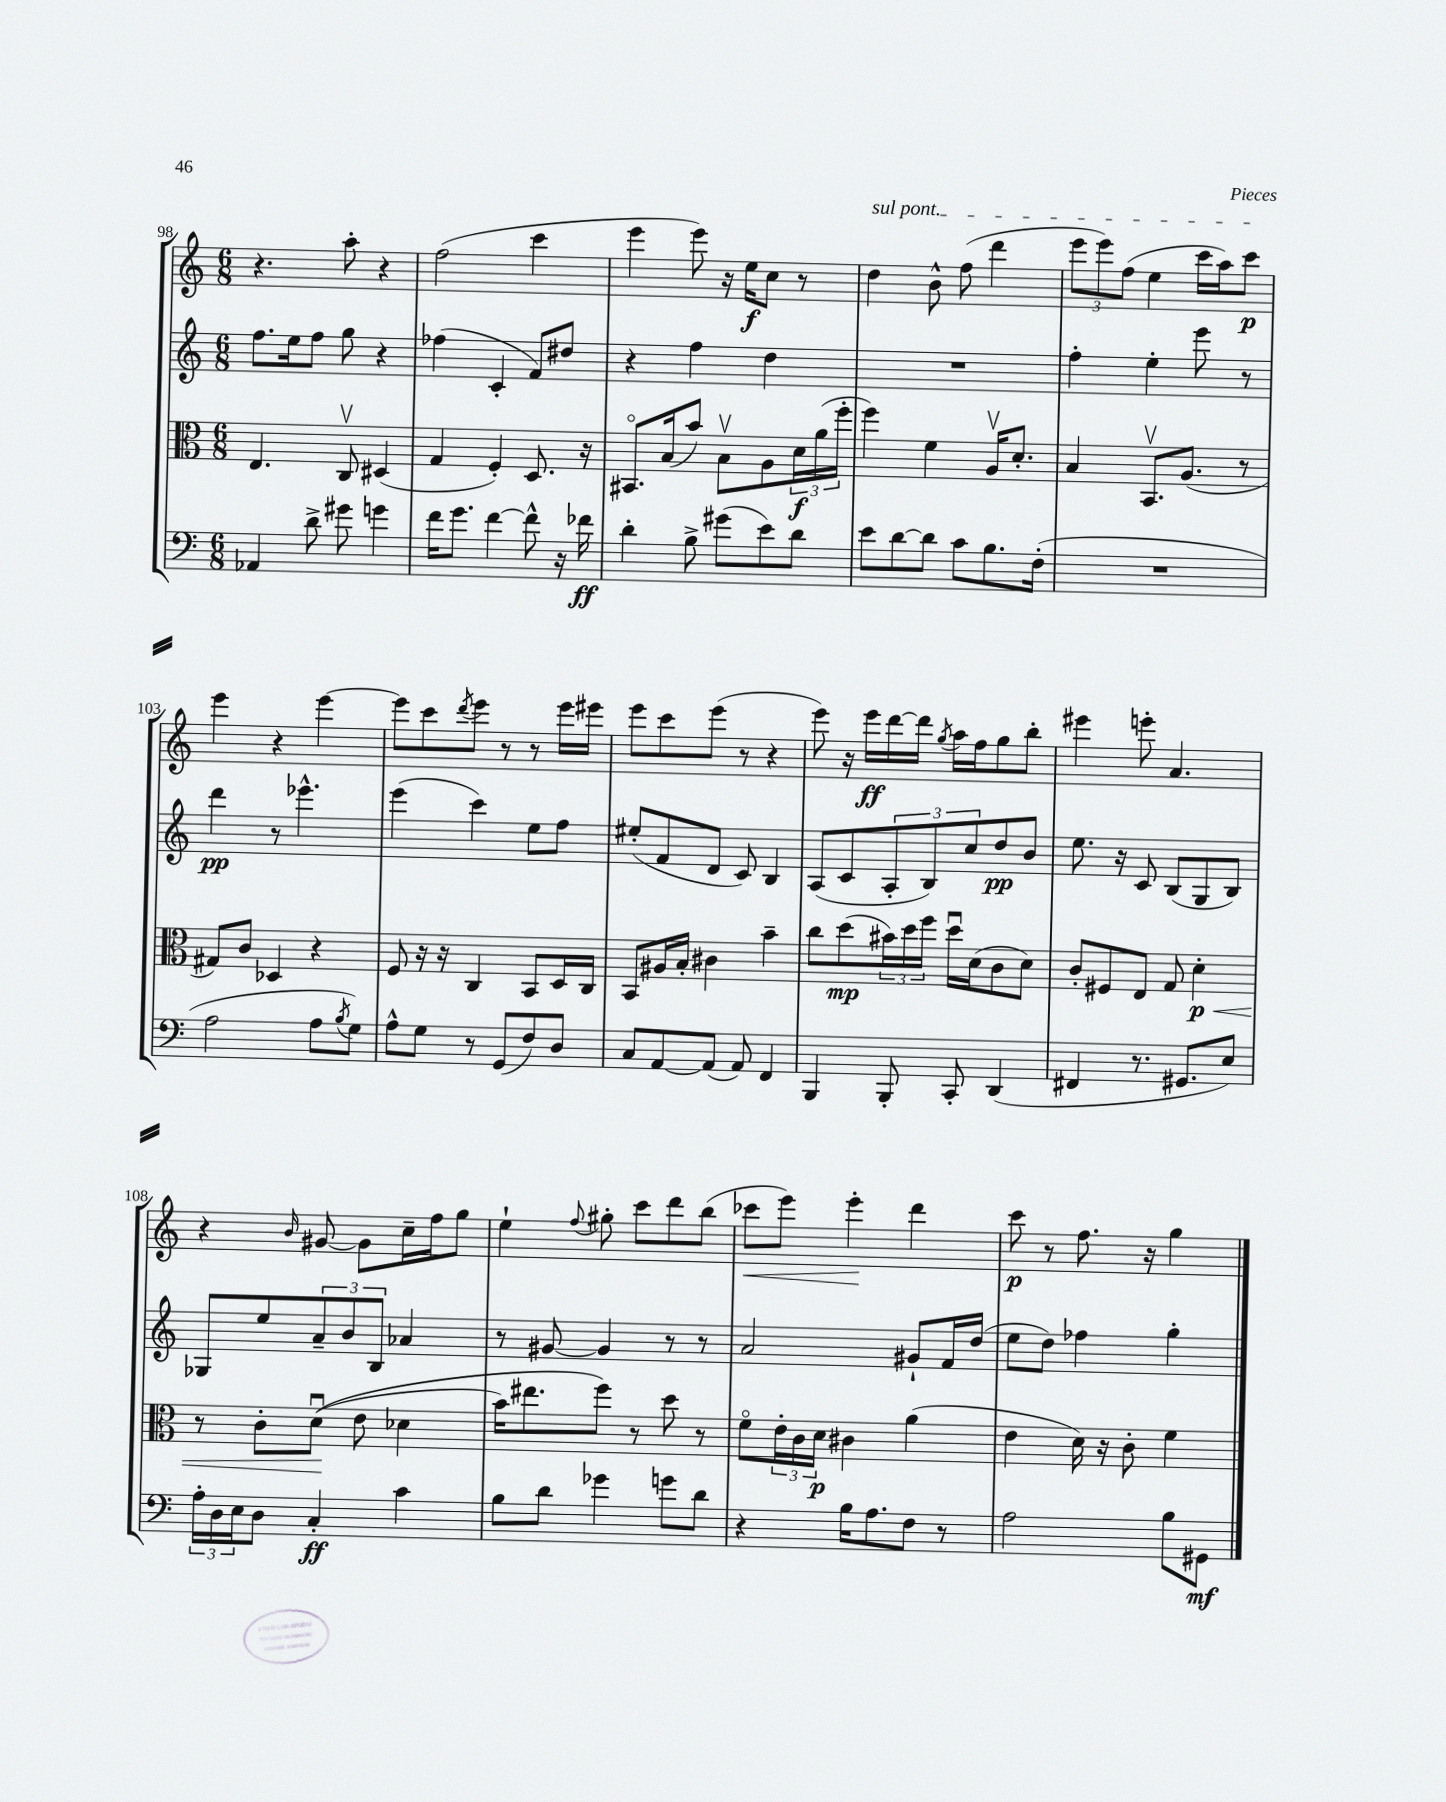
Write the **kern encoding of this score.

**kern	**kern	**kern	**kern
*staff4	*staff3	*staff2	*staff1
*clefF4	*clefC3	*clefG2	*clefG2
*k[]	*k[]	*k[]	*k[]
*M6/8	*M6/8	*M6/8	*M6/8
4AA-/	4.E/	8.ff\L	4.r
.	.	16ee\k	.
8d^\	.	8ff\J	.
8g#\	8Cv/	8gg\	8aa'\
4g\	(4D#/	4r	4r
=	=	=	=
16f\LK	4G/	(4ff-\	(2ff\
8.g\J	.	.	.
[4f\	4F'/)	4c'/	.
8f^^\]	8.D/	8f/L)	4ccc\
16r	.	8dd#/J	.
16f-\	16r	.	.
=	=	=	=
4d'\	8.BB#o/L	4r	4eee\
.	(16B/k	.	.
8B^\	8b/J)	4ff\	8eee\)
(8g#\L	8Bv\L	.	16r
.	.	.	16ee\LK
8e\)	8A\	4dd\	8cc\J
8d\J	24d\L	.	8r
.	(24a\	.	.
.	24ff'\JJ	.	.
=	=	=	=
8e\L	4ff\)	2.r	4dd\
[8d\	.	.	.
8d\]J	4f\	.	8b^^\
8c\L	.	.	(8ff\
8.B\	16Av/LK	.	4ddd\
.	8.d'/J	.	.
(16F'\Jk	.	.	.
=	=	=	=
2.r	4B/	4ff'\	12eee\L
.	.	.	12eee\)
.	.	.	(12ff\J
.	8.BBv/L	4ee'\	4ee\
.	(8.A/J	.	.
.	.	8eee\	16ccc\LL
.	.	.	16aa\J)
.	8r	8r	8ccc\J
=	=	=	=
2A\	8G#/L)	4ddd\	4eee\
.	8c/J	.	.
.	4D-/	8r	4r
.	.	4.eee-^^\	.
8A\L	4r	.	[4eee\
8qB/	.	.	.
8G\J)	.	.	.
=	=	=	=
8A^^\L	8F/	(4eee\	8eee\]L
8G\J	16r	.	8ccc\
.	16r	.	.
.	.	.	8qddd/
8r	4C/	4ccc\)	8eee\J
(8GG/L	.	.	8r
8F/)	8BB/L	8ee\L	8r
8D/J	16D/L	8ff\J	16eee\LL
.	16C/JJ	.	16eee#\JJ
=	=	=	=
8C/L	8BB/L	(8ee#'/L	8eee\L
[8AA/	16A#/L	8f/	8ccc\
.	16B'/JJ	.	.
(8AA/]J	4c#\	8d/J	(8eee\J
8AA/)	.	8c/)	8r
4FF/	4b~\	4B/	4r
=	=	=	=
4BBB/	8cc\L	(8A/L	8eee\)
.	(8dd\	8c/	16r
.	.	.	16eee\LL
8BBB'/	24b#\L)	12A'/	[16ddd\
.	24dd\	.	.
.	.	.	16ddd\]JJ
.	24ff\JJ	12B/)	.
.	.	.	8qgg/
8CC'/	16ddu\LL	.	16aa\LL
.	.	12cc/	.
.	(16d\J	.	16ff\J
(4DD/	8c\	8dd/	8gg\
.	8d\J)	8b/J	8bb'\J
=	=	=	=
4FF#/	8c'/L	8.ee\	4eee#\
.	8F#/	.	.
.	.	16r	.
8.r	8E/J	8c/	8eee'\
.	8G/	(8B/L	4.a/
8.GG#/L	.	.	.
.	4d'\	8G/	.
8E/J)	.	8B/J)	.
=	=	=	=
24A'\LL	8r	8G-/L	4r
24D\	.	.	.
24E\J	.	.	.
8D\J	8c'\L	8ee/	.
.	.	.	16qqb/
4C'/	&((8du\J	12a~/	[8g#/
.	.	12b/	.
.	8e\	.	8g#\]L
.	.	12B/J	.
4c\	4d-\	4a-/	16cc~\L
.	.	.	16ff\J
.	.	.	8gg\J
=	=	=	=
8B\L	16b\LK)	8r	4ee`\
.	8.ee#\	.	.
8d\J	.	[8g#/	.
.	.	.	8qqff/
4g-\	8ff\J&)	4g#/]	8gg#'\
.	8r	.	8ccc\L
8g\L	8dd\	8r	8ddd\
8d\J	8r	8r	(8bb\J
=	=	=	=
4r	8fo\L	2a/	8ccc-\L
.	24e'\L	.	8eee\J)
.	24c\	.	.
.	24d\JJ	.	.
16B\LK	4c#\	.	4eee'\
8.A\	.	.	.
8F\J	(4a\	8g#`/L	4ddd\
8r	.	16f/L	.
.	.	(16dd/JJ	.
=	=	=	=
2A\	4e\	8ee\L	8ccc\
.	.	8dd\J)	8r
.	16d\)	4ff-\	8.ff\
.	16r	.	.
.	8c'\	.	.
.	.	.	16r
8B\L	4f\	4gg'\	4gg\
8GG#\J	.	.	.
==	==	==	==
*-	*-	*-	*-
